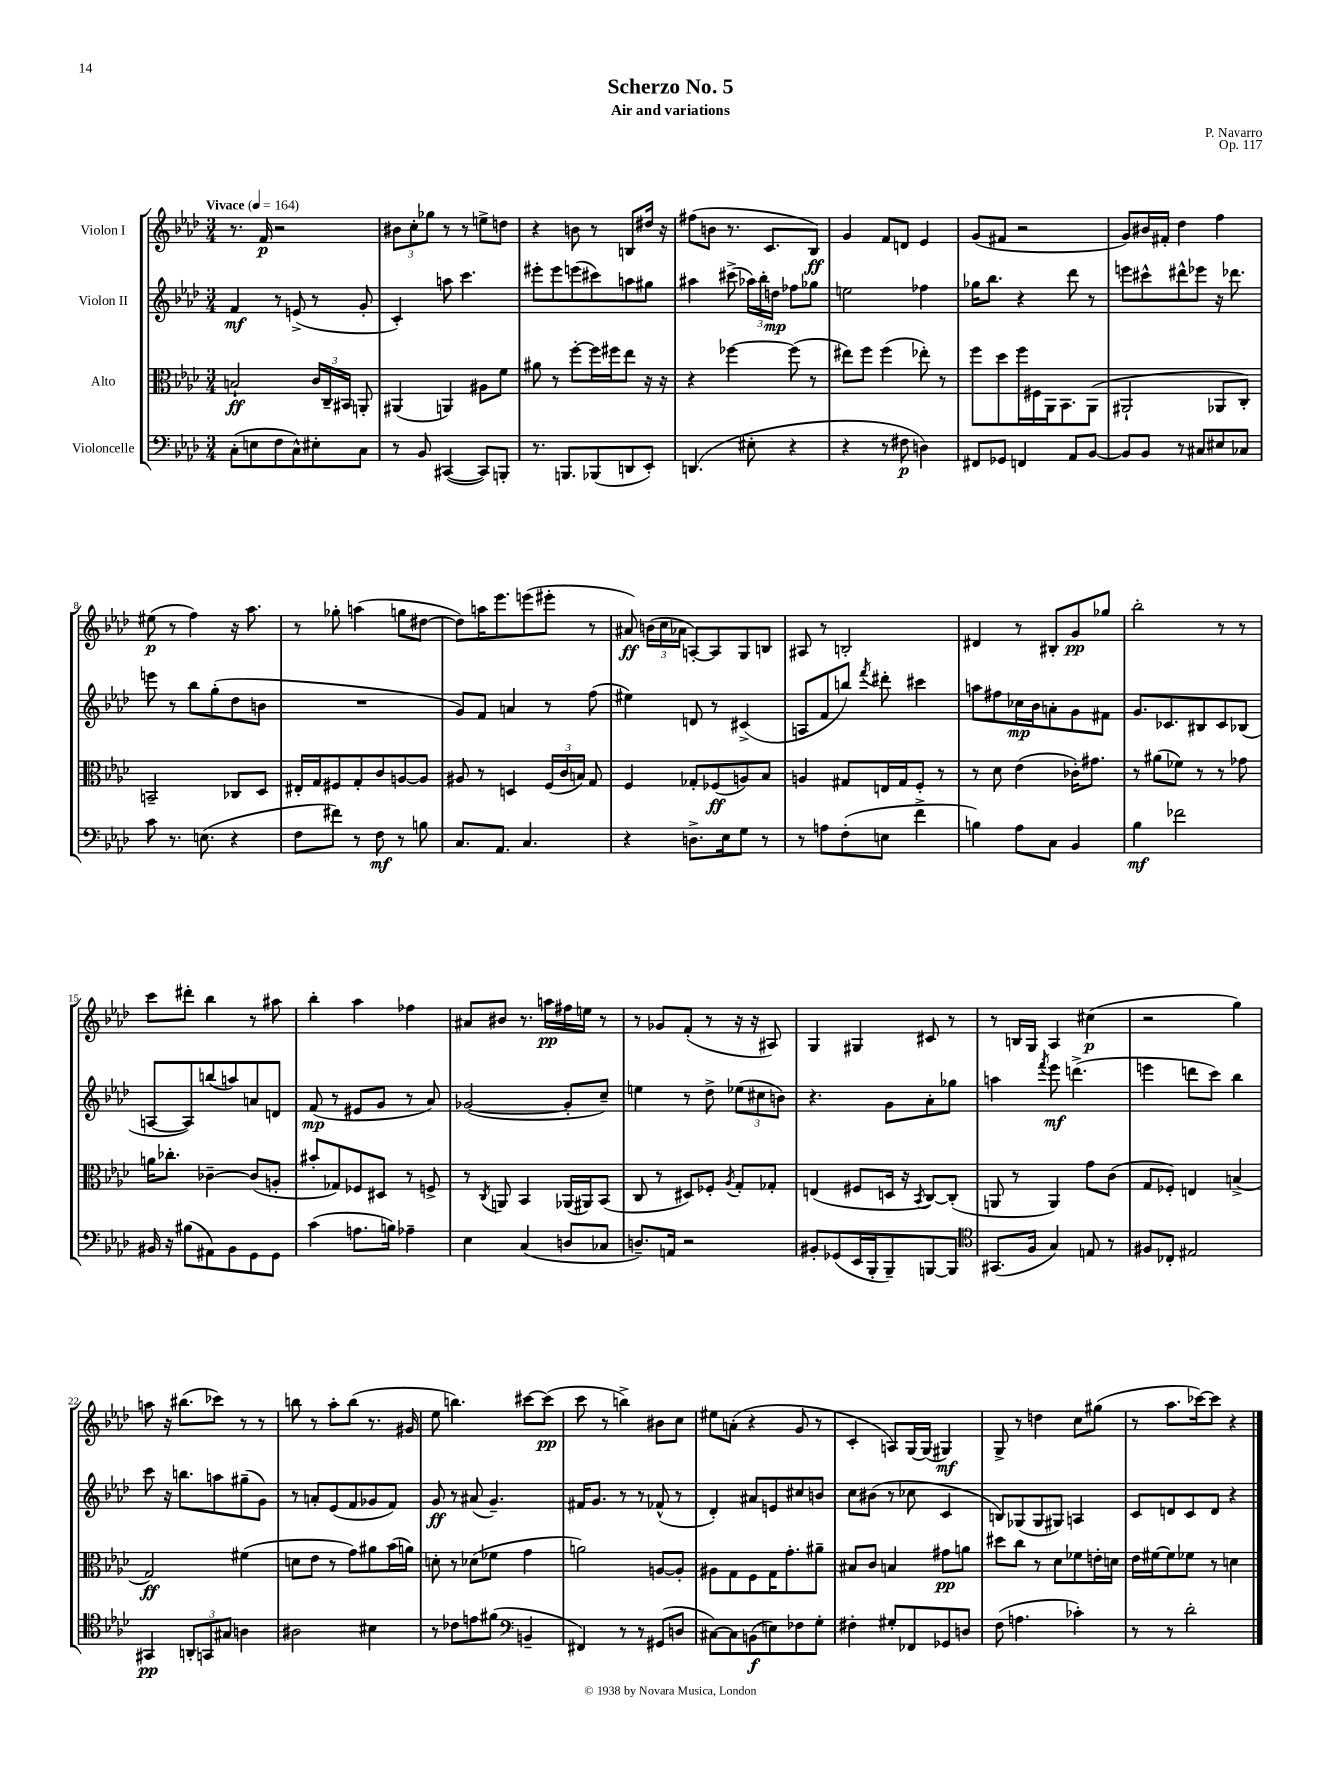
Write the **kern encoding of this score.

**kern	**kern	**kern	**kern
*staff4	*staff3	*staff2	*staff1
*clefF4	*clefC3	*clefG2	*clefG2
*k[b-e-a-d-]	*k[b-e-a-d-]	*k[b-e-a-d-]	*k[b-e-a-d-]
*M3/4	*M3/4	*M3/4	*M3/4
*MM164	*MM164	*MM164	*MM164
(8C'	2B`	4f	8.r
8E	.	.	.
.	.	.	16f
8F	.	8r	2r
8C^^)	.	(8e^	.
8E#'	24c	8r	.
.	24C~	.	.
.	24BB#	.	.
8C	8AA'	8g'	.
=	=	=	=
8r	(4AA#	4c')	12b#
.	.	.	12cc'
8BB-	.	.	.
.	.	.	12gg-
([4CC#	4AA)	8aa	8r
.	.	4.ccc	8r
8CC#])	8A#	.	8ee^
8BBB'	8f	.	8dd
=	=	=	=
8.r	8a#	8eee#'	4r
.	8r	8eee#	.
8.BBB	.	.	.
.	[8ff'	(8eee	8b
(8BBB-	16ff]	8ccc#)	8r
.	16ff#	.	.
8DD	8ee-	8aa	8B
8EE-')	16r	8gg#	16dd#
.	16r	.	16r
=	=	=	=
(4.DD	4r	4aa#	(8ff#
.	.	.	8b
.	[4ff-	(8ccc#^	8.r
8E#'	.	24aa-)	.
.	.	24bb-'	.
.	.	.	8.c
.	.	24dd	.
4r	(8ff-]	8ff-	.
.	8r	8gg-	8B-)
=	=	=	=
4r	8ee#)	2ee	4g
.	8ff	.	.
8r	(4ff	.	8f
8F#	.	.	8d
4D)	8ee-')	4ff-	4e-
.	8r	.	.
=	=	=	=
8FF#	8ff	16gg-	(8g
.	.	8.bb-	.
8GG-	8dd-	.	8f#
4FF	16ff	4r	2r
.	16F#	.	.
.	16AA-	.	.
.	8.BB-	.	.
8AA-	.	8ddd-	.
[8BB-	(8AA-	8r	.
=	=	=	=
8BB-]	2AA#`	8eee	8g)
8BB-	.	8ccc#^^	16b#
.	.	.	16f#'
8r	.	8ddd#^^	4dd-
8C#	.	8eee-	.
8E#	8AA-	16r	4ff
.	.	8.ddd-	.
8C-	8C')	.	.
=	=	=	=
8c	2BB~	8eee	(8ee#
8.r	.	8r	8r
.	.	8bb-	4ff)
(8.E	.	.	.
.	.	(8gg'	.
4r	8C-	8dd-	16r
.	.	.	8.aa-
.	8D-	8b	.
=	=	=	=
8F	16E#'	2.r	8r
.	16G	.	.
8f#)	8F#	.	8gg-'
8r	8G'	.	(4aa
8F	8c	.	.
8r	[8A	.	8gg
8B	8A]	.	[8dd#
=	=	=	=
8.C	8A#	8g)	8dd#])
.	8r	8f	16aa
8.AA-	.	.	8.eee-
.	4D	4a	.
4.C	.	.	(8eee
.	(24F	8r	8eee#'
.	24c	.	.
.	24B)	.	.
.	8G	(8ff	8r
=	=	=	=
4r	4F	4ee#)	8a#)
.	.	.	(24b
.	.	.	24cc
.	.	.	24a-
8.D^	8G-'	8d	[8A')
.	(8F-	8r	8A]
16E-	.	.	.
8G	8A)	(4c#^	8G
8r	8B-	.	8B
=	=	=	=
8r	4A	8A	8A#
8A	.	8f	8r
(8F'	8G#	8bb)	2B'
.	.	8qfff	.
8E	16E	8ddd#'	.
.	16G#	.	.
4f^	8F'	4ccc#	.
.	8r	.	.
=	=	=	=
4B)	8r	8aa	4d#
.	8d-	8ff#	.
8A-	(4e-	16cc-	8r
.	.	16b-	.
8C	.	8a'	8B#'
4BB-	16c-')	8g	8g
.	8.g#	.	.
.	.	8f#	8gg-
=	=	=	=
4B-	8r	8.g	2bb-'
.	(8a#	.	.
.	.	8.c-	.
2f-	8f-)	.	.
.	8r	8B#	.
.	8r	8c-	8r
.	8g-	(8B-	8r
=	=	=	=
16BB#	16a	[8A	8ccc
16r	8.cc-'	.	.
(8B#	.	8A])	8ddd#'
8AA#)	[4c-~	(8bb	4bb-
8BB#	.	8aa)	.
8GG	(8c-]	8a	8r
8GG	8A'	8d	8aa#
=	=	=	=
(4c	8b#'	(8f	4bb-'
.	8G-)	8r	.
8.A	8F-	8e#	4aa-
.	8D#	8g	.
16B)	.	.	.
4A-~	8r	8r	4ff-
.	8F^	8a-)	.
=	=	=	=
4E-	8r	([2g-	8a#
.	8qC	.	.
.	8AA	.	8b#
(4C	4BB-	.	8.r
.	.	.	16aa
8D	(16AA-	8g-']	16ff#
.	16AA#)	.	16ee
8C-	(8BB-	8cc~)	8r
=	=	=	=
8.D~)	8C	4ee	8r
.	8r	.	8g-
16AA	.	.	.
2r	8D#)	8r	(8f'
.	8F-'	8dd-^	8r
.	8qA-	.	.
.	8G'	(12ee-	16r
.	.	.	16r
.	.	12cc#	.
.	8G-'	.	8A#)
.	.	12b)	.
=	=	=	=
8BB#'	(4E	4.r	4G
(8GG-	.	.	.
16EE-	8F#	.	4G#
16BBB-'	.	.	.
8BBB-~)	16D	8g	.
.	16r	.	.
.	8qBB-	.	.
[8BBB	[8C)	8a-'	8c#
8BBB]	(8C']	8gg-	8r
=	=	=	=
*clefC4	*	*	*
(8.GG#	8AA	4aa	8r
.	8r	.	16B
16F	.	.	16G
.	.	8qfff	.
4G)	4AA)	8eee-	4A-
.	.	(4.ddd^	.
8E	8g	.	(4cc#
8r	(8c	.	.
=	=	=	=
8F#	8G	4eee	2r
8C-'	8F-')	.	.
2E#	4E	8ddd	.
.	.	8ccc)	.
.	(4B^	4bb-	4gg)
=	=	=	=
4GG#	2G)	8ccc	8aa
.	.	16r	16r
.	.	8.bb	(8.bb#
12AA'	.	.	.
12GG	.	.	.
.	.	8aa	8ccc-)
12G#	.	.	.
4A	(4f#	(8gg#~	8r
.	.	8g)	8r
=	=	=	=
2A#	8d	8r	8bb
.	8e-	8a'	8r
.	8r	(8e-	8aa-'
.	8g)	8f	(8bb
4B#	8a#	8g-	8.r
.	(16b-	8f)	.
.	16a)	.	16g#
=	=	=	=
8r	8d'	8g	8ee-
8c-	8r	8r	4.bb)
8e	(8d-	(8a#	.
(8f#	8f-	4.g~)	.
*clefF4	*	*	*
4BB~	4g	.	[8ccc#
.	.	.	(8ccc#]
=	=	=	=
4FF#)	2a)	16f#	8ccc
.	.	8.g	.
.	.	.	8r
8r	.	8r	4bb^)
8r	.	8r	.
(8GG#	[8A	(8f-^^	8b#
8D	8A']	8r	8cc
=	=	=	=
[8C#)	8A#	4d-')	8ee#
8C#]	8G	.	(8a'
(8BB	8F	8a#	4r
8E)	16G	8e	.
.	8.g'	.	.
8F-	.	8cc#	8g
8G'	8a#~	8b	8r
=	=	=	=
4F#'	8B#	8cc	4c'
.	8c	(8b#	.
8G#'	4B	8r	8A)
8FF-	.	8cc-	[16G
.	.	.	(16G]
8GG-	8g#	4c	4G#)
8D	8a	.	.
=	=	=	=
(8F	8dd#	8B)	8G^
4.A	8cc	(8G-	8r
.	8r	8G-	4dd
.	8d-	8G#)	.
4c-')	8f-	4A	8cc
.	16e'	.	(8gg#
.	16d	.	.
=	=	=	=
8r	16e-	8c	8r
.	[16f#	.	.
8r	8f#]	8d	8.aa-
2d-'	8f-	8c	.
.	.	.	[16ccc-)
.	8r	8d	8ccc-]
.	4d	4r	4r
==	==	==	==
*-	*-	*-	*-
